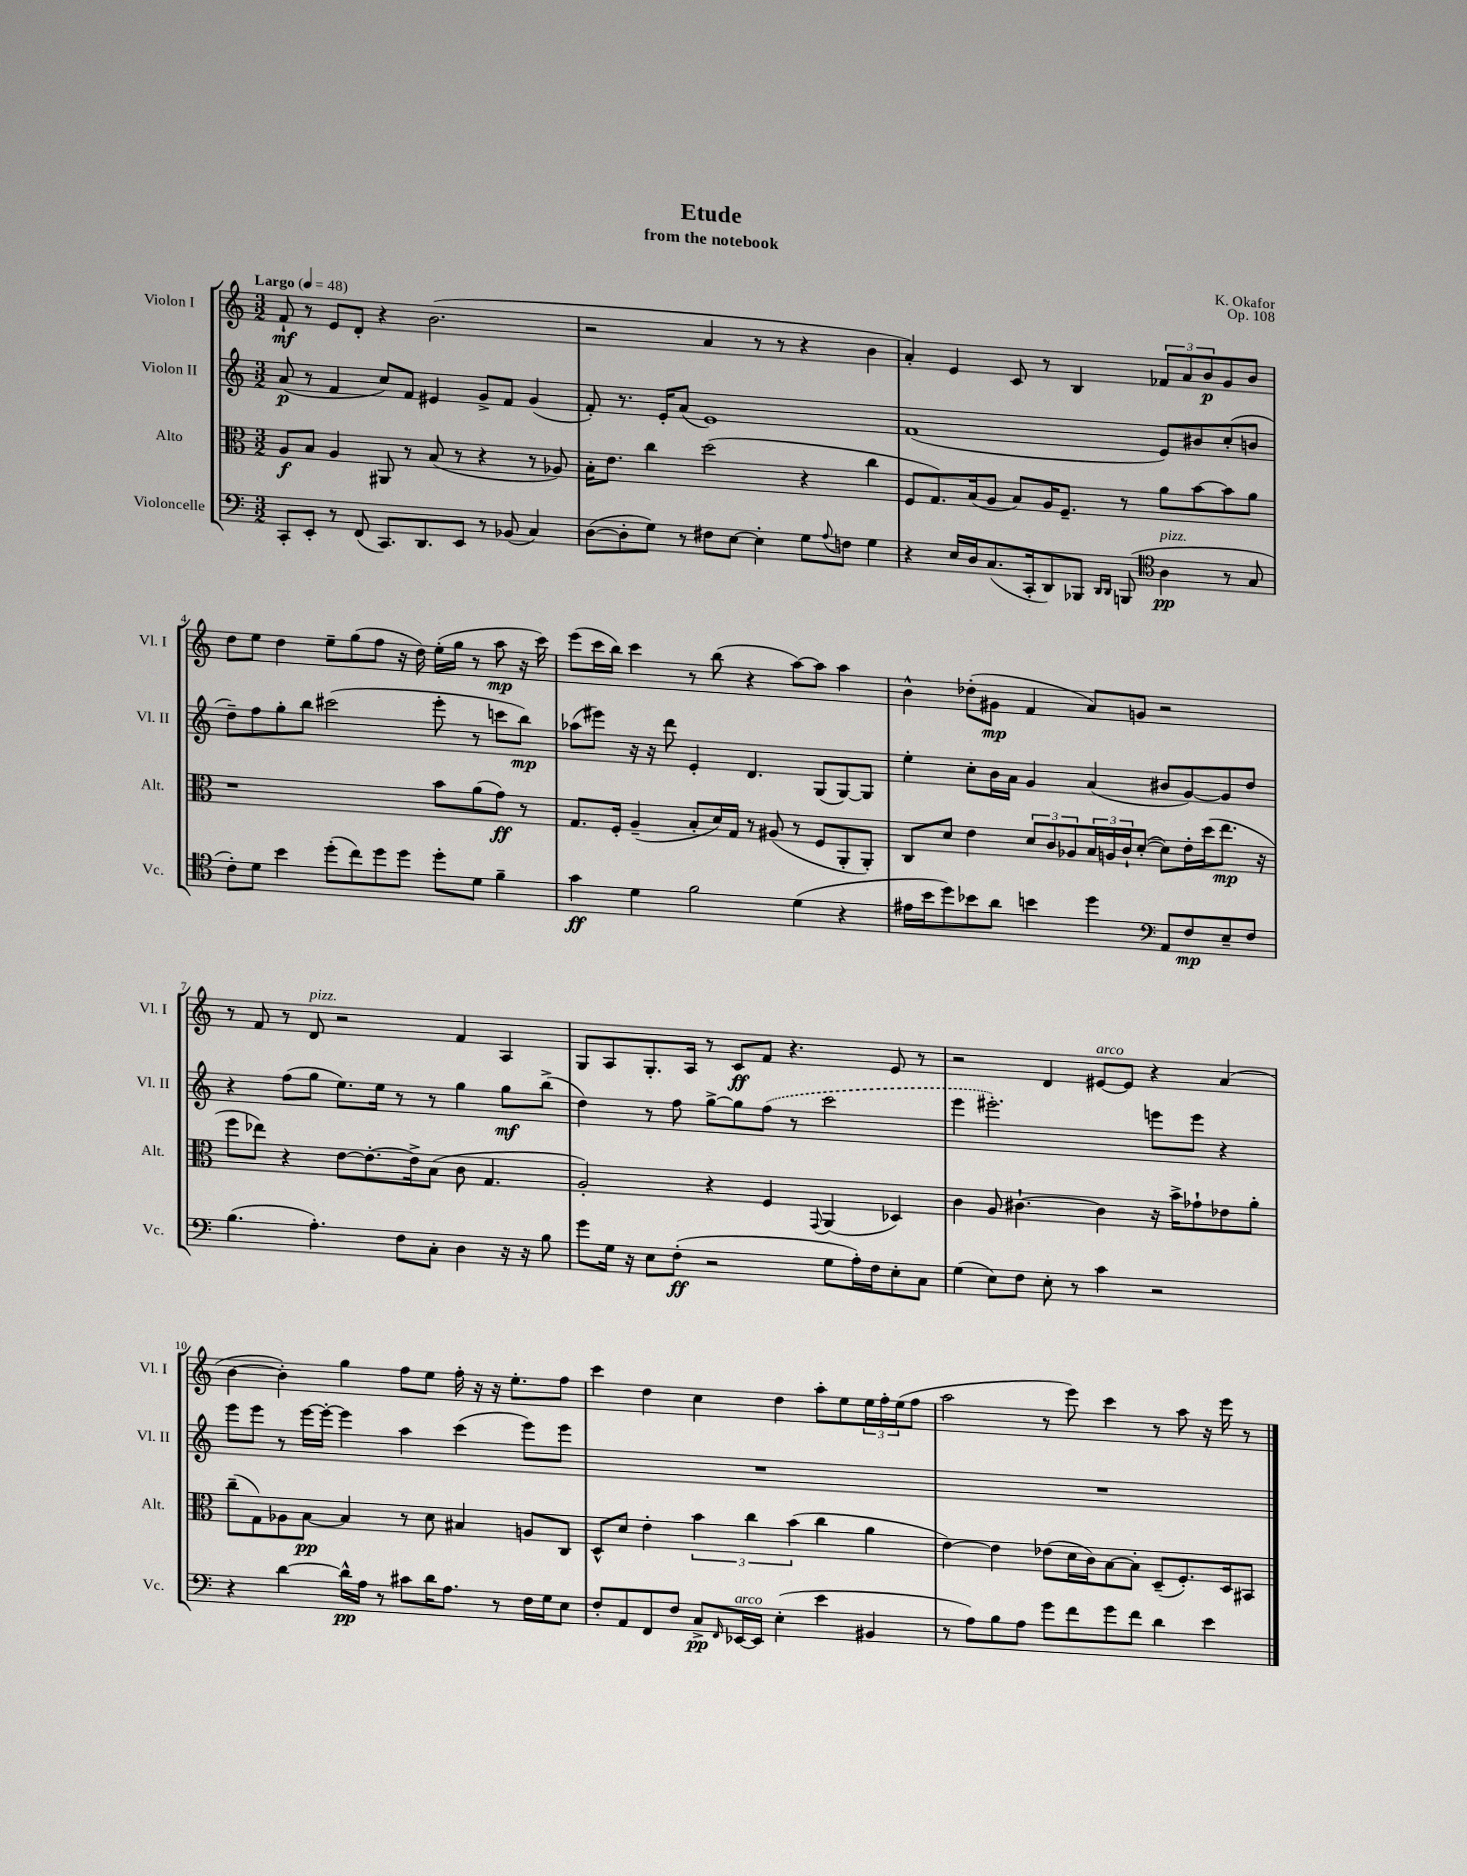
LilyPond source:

\header { title = "Etude" composer = "K. Okafor" subtitle = "from the notebook" opus = "Op. 108" }
<<
\new StaffGroup <<
\new Staff = "s0" \with { instrumentName = "Violon I" shortInstrumentName = "Vl. I" } {
    \clef treble \key c \major \numericTimeSignature \time 3/2 \tempo "Largo" 4 = 48
    f'8-!\mf r8 e'8 d'8-. r4 b'2.( |
    r2 a'4 r8 r8 r4 b'4 |
    a'4-.) e'4 c'8 r8 b4 \tuplet 3/2 { fes'8 a'8 b'8\p } g'8 b'8 |
    d''8 e''8 d''4 e''8-- g''8( f''8 r16 d''16) e''16-.( g''16 r8 a''8\mp r16 c'''16) |
    e'''8( c'''16 b''16) c'''4 r8 b''8( r4 a''8~) a''8 a''4 |
    b'4-^ des''8-.( gis'8\mp f'4 a'8) g'8 r2 |
    r8 f'8 r8 d'8^\markup { \italic "pizz." } r2 f'4 a4 |
    g8 a8 g8.-. a16 r8 c'8\ff f'8 r4. e'8 r8 |
    r2 d'4 eis'8~^\markup { \italic "arco" } eis'8 r4 a'4( |
    b'4~ b'4-.) g''4 f''8 e''8 f''16-. r16 r16 e''8.-. f''8 |
    c'''4 d''4 c''4 d''4 a''8-. e''8 \tuplet 3/2 { e''16 f''16-. e''16( } f''8 |
    a''2 r8 e'''8) c'''4 r8 a''8 r16 e'''16 r8 \bar "|." |
}
\new Staff = "s1" \with { instrumentName = "Violon II" shortInstrumentName = "Vl. II" } {
    \clef treble \key c \major \numericTimeSignature \time 3/2
    a'8\p( r8 f'4 c''8) f'8 eis'4 g'8-> f'8 g'4( |
    f'8-.) r8. e'16-. a'8( e'1) |
    f'1( e'8) bis'8 c''8-.( b'8 |
    d''8--) f''8 g''8-. b''8 cis'''2( e'''8-. r8 c'''8 b''8\mp) |
    aes''8( eis'''8) r16 r16 d'''8 e'4-. d'4. g8( g8~) g8 |
    e''4-. c''8-. b'16 a'16 g'4 a'4( bis'8 g'8~) g'8 d''8 |
    r4 f''8( g''8 e''8.) e''16 r8 r8 g''4 g''8\mf b''8->( |
    d''4) r8 f''8 g''8~-> g''8 \once \slurDashed f''8( r8 c'''2 |
    e'''4 eis'''2.-.) e'''8 e'''8 r4 |
    e'''8 e'''8 r8 e'''16~ e'''16~-. e'''4 a''4 c'''4( e'''8) e'''8 |
    R1. |
    R1. \bar "|." |
}
\new Staff = "s2" \with { instrumentName = "Alto" shortInstrumentName = "Alt." } {
    \clef alto \key c \major \numericTimeSignature \time 3/2
    a8\f b8 a4 ais,8 r8 b8( r8 r4 r8 aes8) |
    b16-. e'8. c''4 d''2( r4 c''4 |
    f8 g8.) b16( a8 b8) a16 f8.-- r8 a'8 b'8~ b'8 a'8 |
    r1 b'8 a'8( g'8\ff) r8 |
    g8. f16-. a4--( b8-. d'16) g16 r8 ais8( r8 f8 a,8-. a,8-.) |
    c8 d'8 e'4 \tuplet 3/2 { d'8 c'8 aes8 } \tuplet 3/2 { b16 a16 c'16-! } d'8~-.( d'8) e'16-. d''16( e''8.\mp r16 |
    f''8 ees''8) r4 e'8~ e'8.~-. e'16-> b8( c'8 g4. |
    a2-.) r4 f4 \appoggiatura { g,8 } a,4( des4) |
    c'4 a8 cis'4.~-! cis'4 r16 b'16-> ges'8-! ees'8 a'8-. |
    c''8--( g8) aes8 b8~\pp b4 r8 d'8 bis4 a8 c8 |
    d8-^ d'8 e'4-. \tuplet 3/2 { b'4 c''4 b'4( } c''4 a'4 |
    e'4~) e'4 ees'8( d'16 c'16) b8~ b8-. d8--( f8.-.) d16 bis,8 \bar "|." |
}
\new Staff = "s3" \with { instrumentName = "Violoncelle" shortInstrumentName = "Vc." } {
    \clef bass \key c \major \numericTimeSignature \time 3/2
    c,8-. e,8-. r8 f,8( c,8.) d,8. e,8 r8 bes,8( c4) |
    d8~( d8-. g8) r8 fis8 e8~ e4-. g8 \appoggiatura { a8 } f8 g4 |
    r4 e16 d16 c8.( c,16-. d,8) bes,,8 \grace { d,16 d,16 } b,,8( \clef tenor a4\pp^\markup { \italic "pizz." } r8 g8 |
    c'8-.) d'8 b'4 d''8-.( c''8) d''8 d''8 d''8-. d'8 f'4-- |
    g'4\ff d'4 f'2 d'4( r4 |
    eis'16 b'16 d''8) bes'8 a'8 b'4 d''4 \clef bass a,8 f8\mp e8-- f8 |
    b4.( a4.-.) f8 c8-. d4 r16 r16 b8 |
    g'8 g16 r16 e8 f8-.\ff( r2 g8 a16-.) f16 e8-. c8 |
    g4( e8) f8 e8-. r8 c'4 r2 |
    r4 d'4~ d'16-^\pp a16 r8 cis'8 d'16 a8. r8 f16 g16 e8 |
    f8-. a,8 f,8 f8 c8->\pp \grace { f,16 } ees,16~^\markup { \italic "arco" } ees,16 e4-.( e'4 bis,4 |
    r8 a8) b8 a8 g'8 f'8 g'8 f'8 d'4 e'4 \bar "|." |
}
>>
>>
